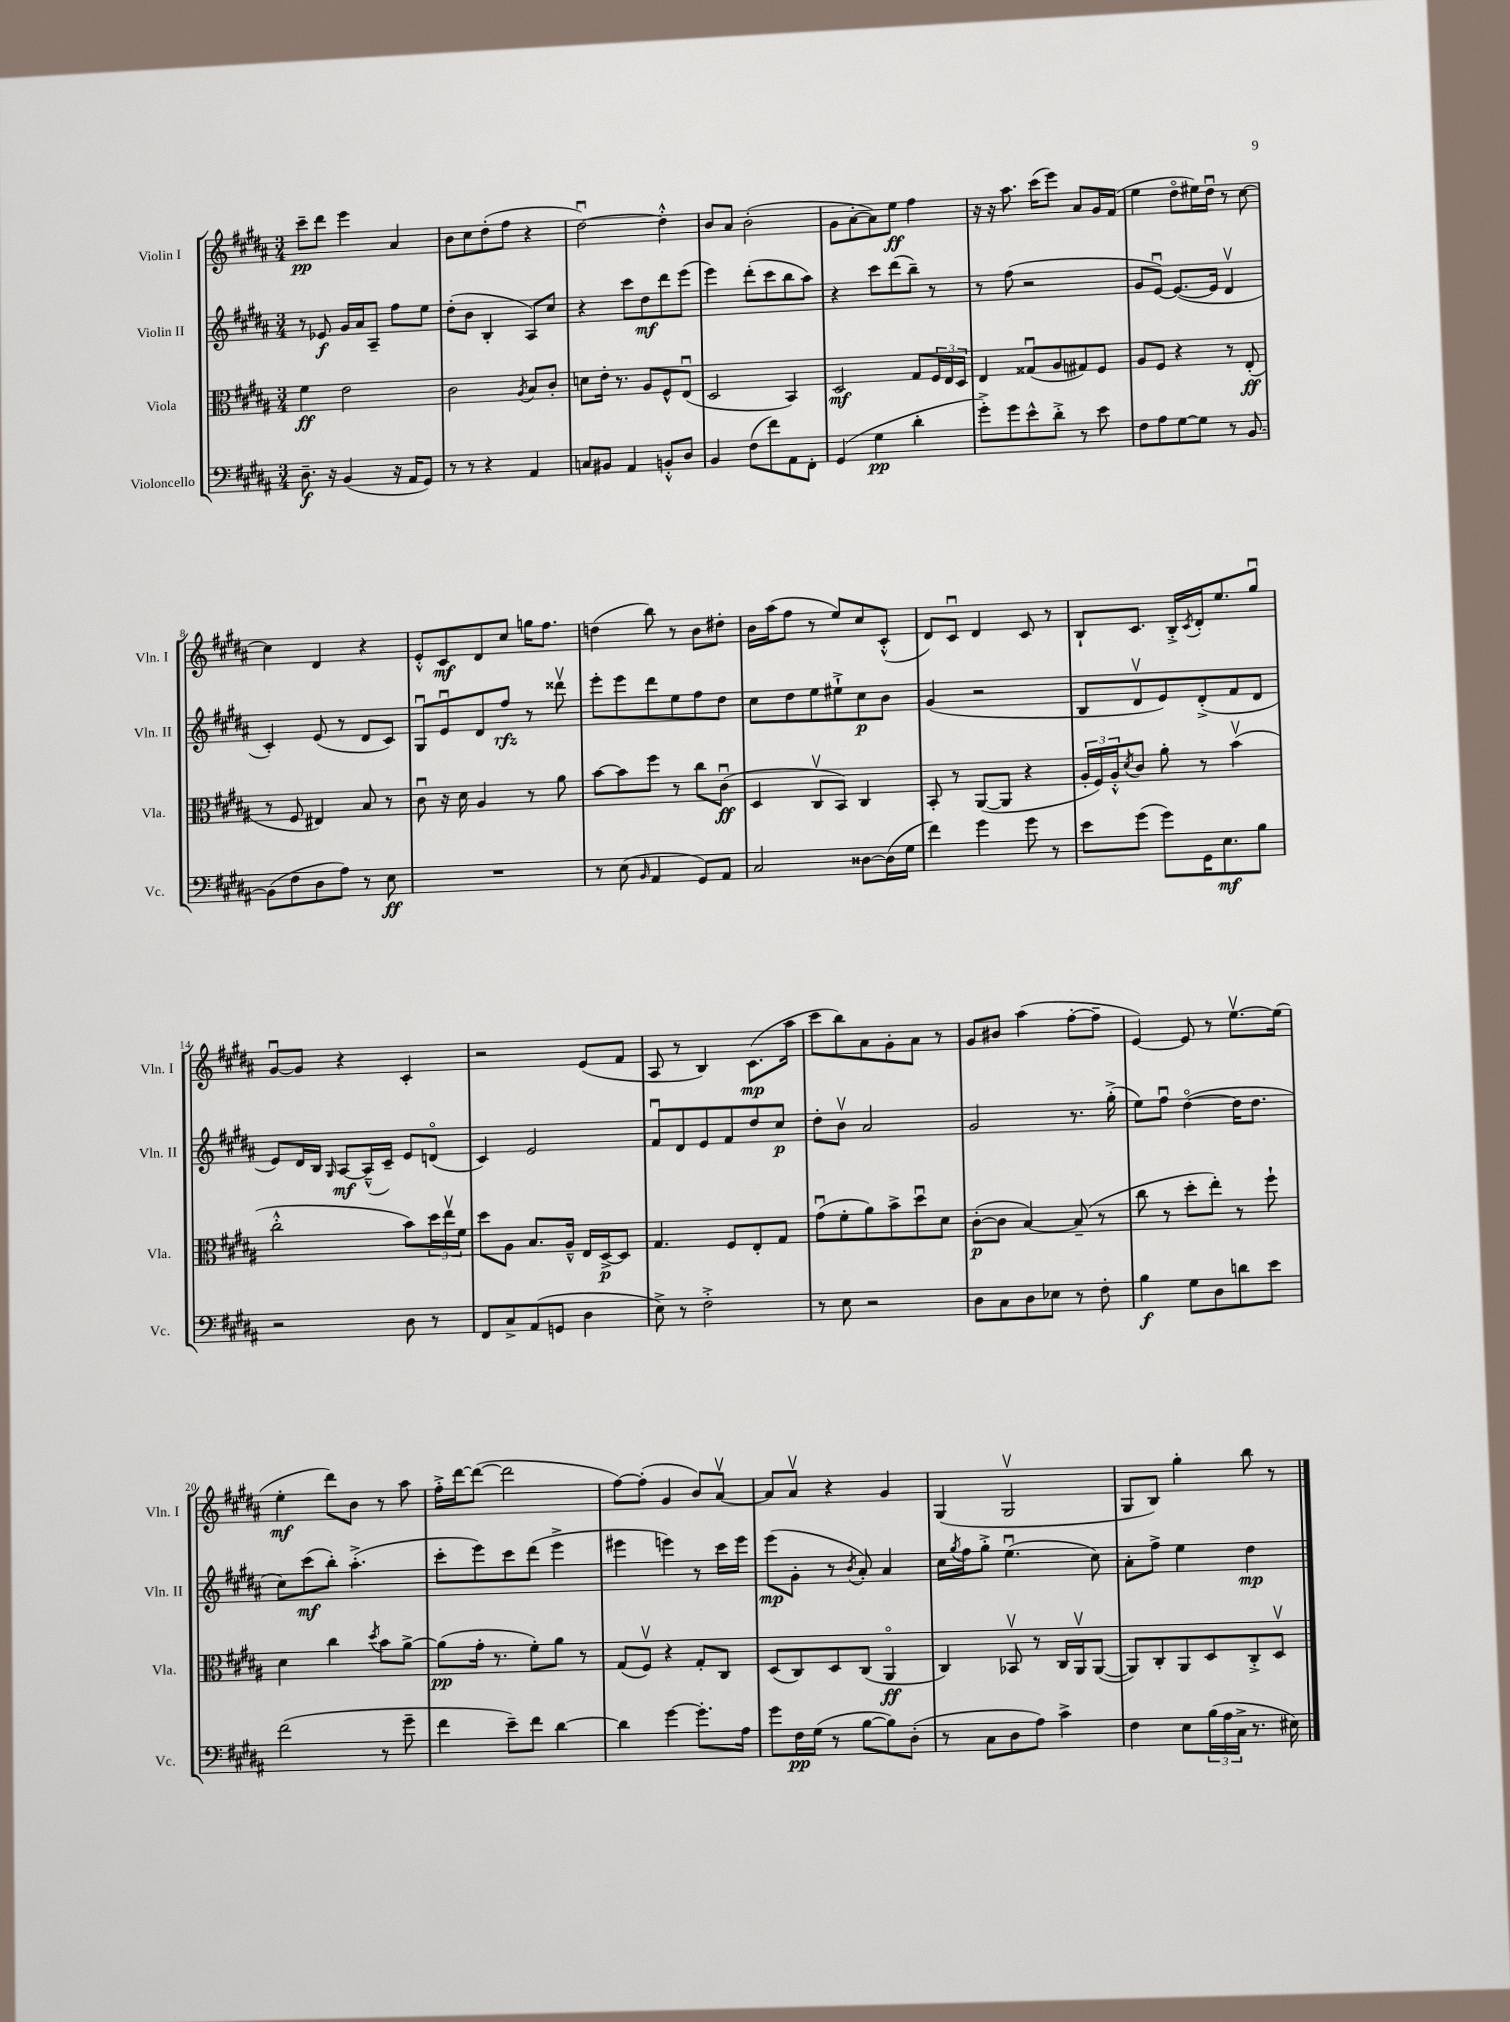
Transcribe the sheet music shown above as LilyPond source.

<<
\new StaffGroup <<
\new Staff = "s0" \with { instrumentName = "Violin I" shortInstrumentName = "Vln. I" } {
    \clef treble \key b \major \numericTimeSignature \time 3/4
    cis'''8--\pp dis'''8 e'''4 ais'4 |
    b'8 cis''8 dis''8-.( fis''8 r4 |
    dis''2~\downbow) dis''4-.-^ |
    b'8 ais'8 b'2-.( |
    gis'8 ais'8~-. ais'8) e''8\ff fis''4 |
    r16 r16 ais''8. cis'''16( e'''8) ais'8 gis'16 fis'16( |
    e''4 dis''8\flageolet eis''16) dis''16\downbow r8 cis''8~ |
    cis''4 dis'4 r4 |
    e'8-.-^ cis'8\mf dis'8 cis''8 g''16 fis''8. |
    d''4( b''8) r8 b'8 dis''8-. |
    b'16 ais''16( fis''8 r8 e''8) cis''8 cis'8-.-^( |
    dis'8) cis'8\downbow dis'4 cis'8 r8 |
    b8-! cis'8. b16-.-> \acciaccatura { cis'8 } dis'16-. e''8. gis''8\downbow |
    gis'8~\downbow gis'8 r4 cis'4-. |
    r2 e'8( fis'8 |
    ais8 r8 b4) cis'8.\mp( ais''16 |
    cis'''8 b''8) ais'8 gis'8-. ais'8 r8 |
    gis'8 bis'8 ais''4( fis''8~-. fis''8-- |
    e'4~) e'8 r8 e''8.~\upbow e''16( |
    e''4-.\mf dis'''8) b'8 r8 ais''8 |
    fis''16-.-> dis'''16~ dis'''8~( dis'''2 |
    fis''8~) fis''8-.( gis'4 b'8) ais'8~\upbow |
    ais'8 ais'8\upbow r4 gis'4 |
    gis4( gis2\upbow |
    gis8 b8) gis''4-. b''8 r8 \bar "|." |
}
\new Staff = "s1" \with { instrumentName = "Violin II" shortInstrumentName = "Vln. II" } {
    \clef treble \key b \major \numericTimeSignature \time 3/4
    r8 ees'8\f gis'16 ais'16 ais8-- fis''8 e''8 |
    dis''8-.( b'8 b4-. ais8) cis''8 |
    r4 cis'''8 dis''8\mf dis'''8 e'''8( |
    e'''4) dis'''8-.( cis'''8 b''8 ais''8) |
    r4 cis'''8 dis'''8( b''8--) r8 |
    r8 fis''8( r2 |
    gis'8 e'8~\downbow) e'8.~( e'16 dis'4\upbow |
    cis'4-.) e'8( r8 dis'8 cis'8) |
    gis8\downbow e'8\downbow dis'8 fis''8\rfz r8 disis'''8\upbow |
    e'''8-. e'''8 dis'''8 e''8 fis''8 dis''8 |
    cis''8 dis''8 e''8 eis''8-!-> cis''8\p b'8 |
    gis'4( r2 |
    b8 dis'8\upbow e'8) dis'8-.->( fis'8 dis'8 |
    e'8) dis'16 b16 \grace { gis16 } ais8~\mf ais16---^( cis'16--) e'8 d'8\flageolet( |
    cis'4) e'2 |
    fis'8\downbow dis'8 e'8 fis'8 dis''8 cis''8\p |
    dis''8-. b'8\upbow ais'2 |
    gis'2 r8. gis''16-.->( |
    e''8) fis''8\downbow dis''4~\flageolet( dis''16 dis''8. |
    cis''8) cis'''8\mf( b''8-.) ais''4.-.->( |
    cis'''8-. e'''8) cis'''8 dis'''8( e'''4-> |
    eis'''4 e'''4) r8 cis'''16 e'''16 |
    e'''8\mp( gis'8-. r8 \acciaccatura { b'8 } ais'8-.) ais'4 |
    cis''16 \acciaccatura { gis''8 } fis''16 gis''8-.-> e''4.\downbow( cis''8) |
    ais'8-. fis''8-> e''4 dis''4\mp \bar "|." |
}
\new Staff = "s2" \with { instrumentName = "Viola" shortInstrumentName = "Vla." } {
    \clef alto \key b \major \numericTimeSignature \time 3/4
    fis'4\ff e'2 |
    cis'2 \acciaccatura { ais8 } b8 cis'8-. |
    d'8 e'16-. r8. ais8 fis8-^ e8\downbow( |
    dis2 b,4) |
    dis2\mf gis8 \tuplet 3/2 { fis16 e16 dis16 } |
    e4 gisis8\downbow( ais8 gis8) fis8 |
    ais8 fis8 r4 r8 e8-.\ff( |
    r8 fis8 eis4) b8 r8 |
    cis'8\downbow r16 dis'16 ais4 r8 ais'8 |
    b'8~ b'8 fis''8 r8 cis''8 cis'8\downbow\ff( |
    dis4 cis8\upbow b,8) cis4 |
    b,8-. r8 ais,8~( ais,8 r4 |
    \tuplet 3/2 { ais16-. fis16) ais16-.-^ } \acciaccatura { dis'8 } cis'8 ais'8-. r8 b'4\upbow( |
    cis''2-.-^ b'8) \tuplet 3/2 { dis''16 e''16\upbow fis'16 } |
    dis''8 ais8 b8. ais16---^ e16 dis16~->\p dis8 |
    gis4. fis8 e8-. gis8 |
    gis'8\downbow( fis'8-. ais'8) b'8-> dis''8\downbow dis'8 |
    cis'8~-.\p( cis'8 b4~) b8--( r8 |
    cis''8 r8 dis''8-. e''8-.) r8 fis''8-! |
    dis'4 cis''4 \acciaccatura { dis''8 } b'8 ais'8~-> |
    ais'8\pp( gis'16-. r8. fis'8-.) ais'8 r8 |
    gis8( fis8\upbow) r4 gis8-. cis8 |
    dis8( cis8) dis8 cis8( ais,4\flageolet\ff |
    cis4) bes,8\upbow r8 cis16 ais,16\upbow ais,8~( |
    ais,8) cis8-. ais,8 dis8 cis8-.-> dis8\upbow \bar "|." |
}
\new Staff = "s3" \with { instrumentName = "Violoncello" shortInstrumentName = "Vc." } {
    \clef bass \key b \major \numericTimeSignature \time 3/4
    dis8.--\f r16 b,4( r16 ais,16 gis,8) |
    r8 r8 r4 ais,4 |
    c8 bis,8 ais,4 b,8-.-^ dis8 |
    b,4 fis8( fis'8) ais,8 fis,8-. |
    gis,4( gis4\pp dis'4-. |
    gis'8-.->) gis'8 e'8-^ dis'8-.-> r8 e'8 |
    fis8 ais8 gis8~ gis8 r8 b,8~ |
    b,8( fis8 dis8 ais8) r8 e8\ff |
    R2. |
    r8 e8( \grace { b,16 } ais,4 gis,8) ais,8 |
    cis2 disis8~ disis16( gis16 |
    fis'4) gis'4 gis'8 r8 |
    e'8 gis'8( gis'8) gis,16 e8.\mf b8 |
    r2 dis8 r8 |
    fis,8 cis8-> ais,8( g,8 dis4 |
    e8->) r8 fis2-.-> |
    r8 e8 r2 |
    dis8 cis8 dis8 ees8 r8 fis8-. |
    b4\f gis8 dis8 d'8 e'8 |
    fis'2( r8 gis'8-- |
    fis'4 e'8--) fis'8 dis'4~ |
    dis'4 gis'4~ gis'8.-. ais16 |
    gis'8 fis16\pp gis16( r8 b8~ b8) dis8-.( |
    r8 cis8 dis8 ais8) cis'4-> |
    fis4 e8 \tuplet 3/2 { b16( ais16 cis16-> } r8. eis16) \bar "|." |
}
>>
>>
